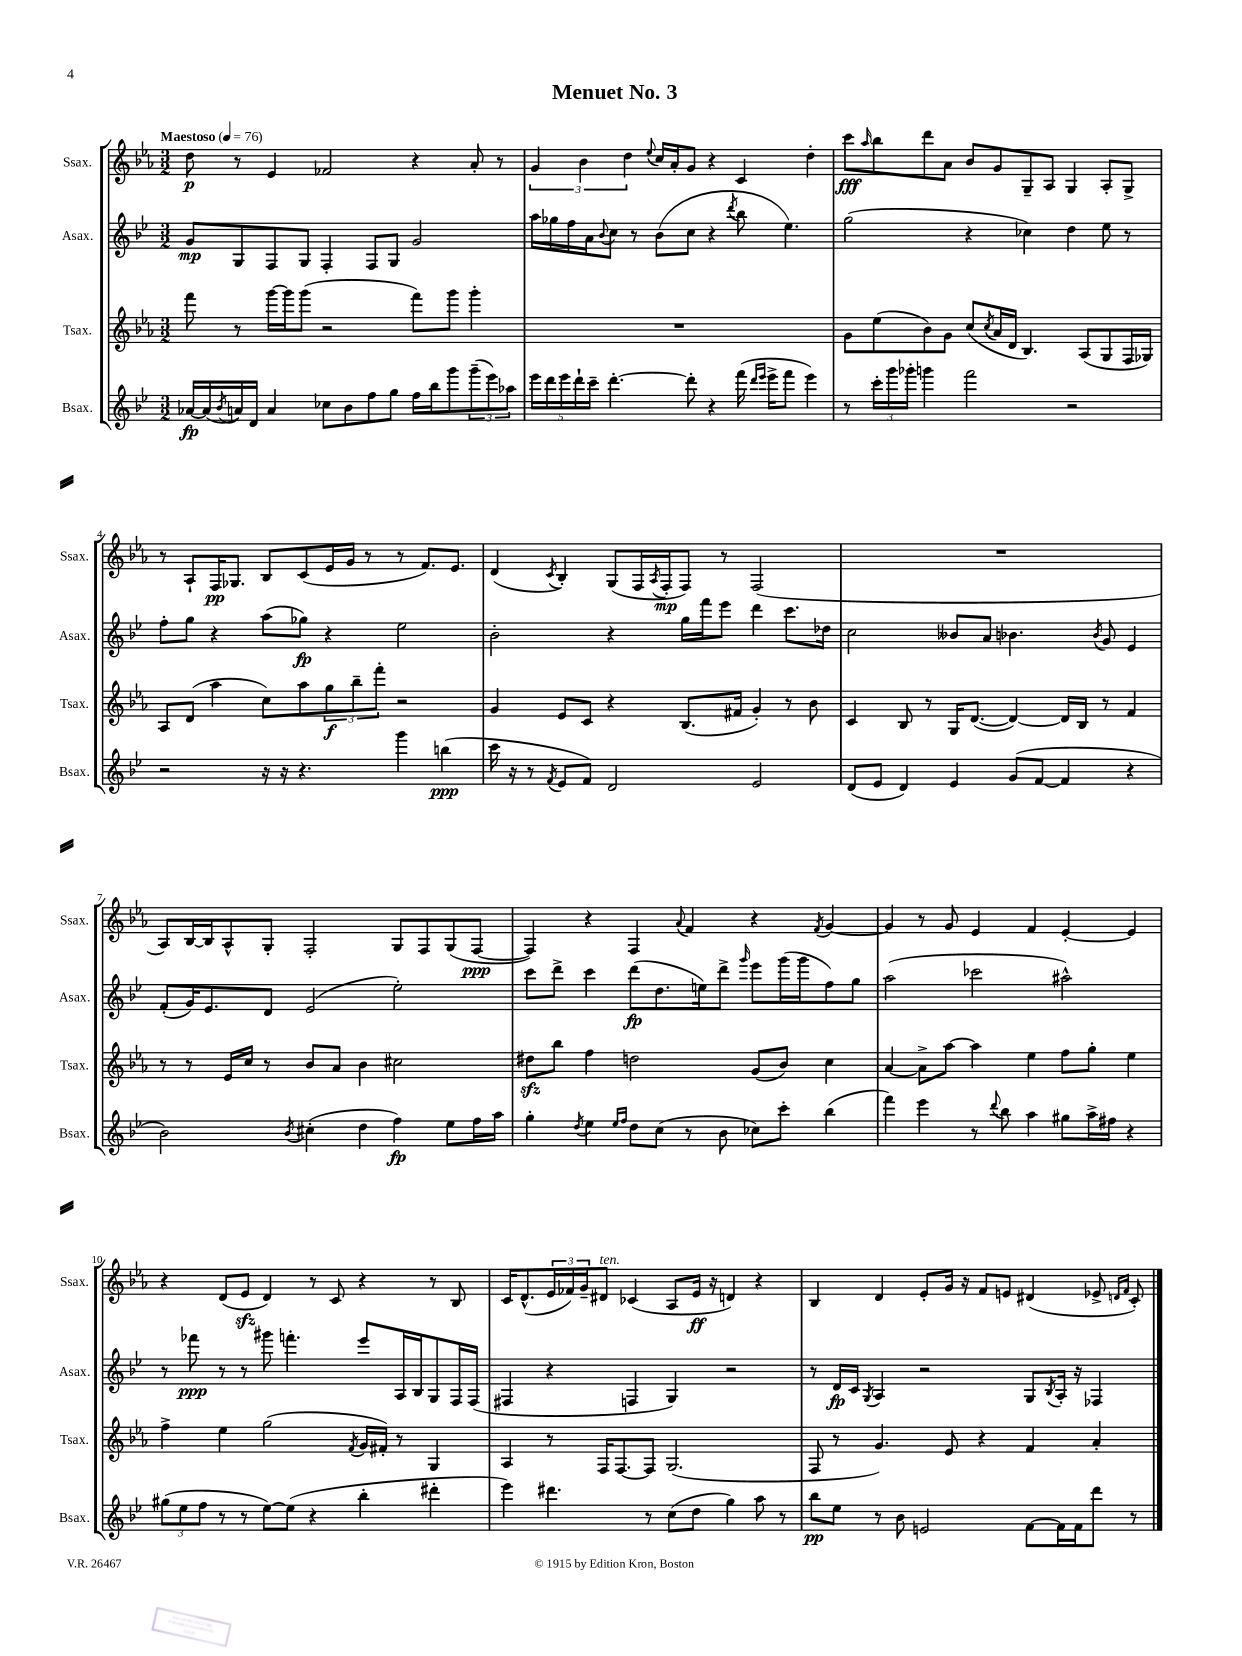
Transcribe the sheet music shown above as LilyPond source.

\header { title = "Menuet No. 3" }
<<
\new StaffGroup <<
\new Staff = "s0" \with { instrumentName = "Ssax." shortInstrumentName = "Ssax." } {
    \clef treble \key ees \major \numericTimeSignature \time 3/2 \tempo "Maestoso" 4 = 76
    d''8\p r8 ees'4 fes'2 r4 aes'8-. r8 |
    \tuplet 3/2 { g'4 bes'4 d''4 } \appoggiatura { ees''8 } c''16 aes'16-. g'8 r4 c'4 d''4-. |
    c'''8\fff \grace { aes''16 } bes''8 d'''8 aes'8 bes'8 g'8 g8-- aes8 g4 aes8-. g8-> |
    r8 aes8-! f16\pp ges8. bes8 c'8( ees'16 g'16 r8 r8 f'8.) ees'8. |
    d'4( \acciaccatura { c'8 } bes4-.) g8( f16 \acciaccatura { aes8 } f16-.\mp f8) r8 f2( |
    R1. |
    aes8) bes16~ bes16 aes8-^ g8-. f2-. g8 f8 g8( f8~\ppp |
    f4) r4 f4 \appoggiatura { aes'8 } f'4 r4 \acciaccatura { f'8 } g'4~ |
    g'4 r8 g'8 ees'4 f'4 ees'4~-. ees'4 |
    r4 d'8( ees'8\sfz d'4) r8 c'8 r4 r8 bes8 |
    c'16 d'8.-^( \tuplet 3/2 { ees'16 fes'16) g'16-- } dis'8^\markup { \italic "ten." } ces'4( aes8 ees'16\ff r16 d'4) r4 |
    bes4 d'4 ees'8-. g'16 r16 f'8 e'8 dis'4( ees'8-> \grace { d'16 f'16 } c'8-.) \bar "|." |
}
\new Staff = "s1" \with { instrumentName = "Asax." shortInstrumentName = "Asax." } {
    \clef treble \key bes \major \numericTimeSignature \time 3/2
    g'8\mp g8 f8 g8 f4-. f8 g8 g'2 |
    a''16 ges''16 f''16 a'16 \appoggiatura { bes'8 } c''8 r8 bes'8( c''8 r4 \acciaccatura { d'''8 } bes''8 ees''4.) |
    g''2( r4 ces''4) d''4 ees''8 r8 |
    f''8-. g''8 r4 a''8( ges''8\fp) r4 ees''2 |
    bes'2-. r4 g''16 f'''16 ees'''8 d'''4 c'''8. des''16 |
    c''2 beses'8 a'8 bes'4. \acciaccatura { bes'8 } g'8 ees'4 |
    f'8-.( g'16) ees'8. d'8 ees'2( ees''2-.) |
    c'''8 d'''8-> c'''4 d'''8\fp( d''8. e''16) d'''8-> \grace { g'''16 } ees'''8 g'''16( g'''16 f''8) g''8 |
    a''2( ces'''2 ais''2-^) |
    r8 fes'''8\ppp r8 r8 gis'''8 f'''4.-. ees'''8 a16 bes16 g8 f16 f16( |
    fis4 r4 f4 g4) r2 |
    r8 d'16\fp c'16 \acciaccatura { g8 } a4 r2 g8 \acciaccatura { bes8 } a16-. r16 fes4 \bar "|." |
}
\new Staff = "s2" \with { instrumentName = "Tsax." shortInstrumentName = "Tsax." } {
    \clef treble \key ees \major \numericTimeSignature \time 3/2
    f'''8 r8 g'''16~ g'''16 g'''8( r2 f'''8) g'''8 g'''4-. |
    R1. |
    g'8 ees''8( bes'8) g'8 c''8( \acciaccatura { c''8 } aes'16 d'16 bes4.) aes8( g8 f16 ges16) |
    aes8 d'8( aes''4 c''8) aes''8 \tuplet 3/2 { g''8\f bes''8-- f'''8-. } r2 |
    g'4 ees'8 c'8 r4 bes8.( fis'16 g'4-.) r8 bes'8 |
    c'4 bes8 r8 g16 d'8.~( d'4~) d'16 bes16 r8 f'4 |
    r8 r8 ees'16 c''16 r8 bes'8 aes'8 bes'4 cis''2 |
    dis''8\sfz bes''8 f''4 d''2 g'8( bes'8) c''4 |
    aes'4~ aes'8-> aes''8~ aes''4 ees''4 f''8 g''8-. ees''4 |
    f''4-> ees''4 g''2( \acciaccatura { f'8 } g'16 fis'16-.) r8 g4 |
    aes4 r8 f16 f8.~ f8 g2.( |
    f8 r8 g'4.) ees'8 r4 f'4 aes'4-. \bar "|." |
}
\new Staff = "s3" \with { instrumentName = "Bsax." shortInstrumentName = "Bsax." } {
    \clef treble \key bes \major \numericTimeSignature \time 3/2
    aes'16~\fp aes'16( \acciaccatura { bes'8 } a'16) d'16 a'4 ces''8 bes'8 f''8 g''8 f''16 bes''16 g'''8 \tuplet 3/2 { g'''8--( ees'''8) aes''8 } |
    \tuplet 5/4 { ees'''16 d'''16 ees'''16 d'''16-! c'''16-- } d'''4.~-. d'''8-. r4 f'''16( \grace { d'''16 ees'''16 } ees'''16-> f'''8 ees'''4) |
    r8 \tuplet 3/2 { c'''16-. g'''16 ges'''16-. } g'''4 f'''2 r2 |
    r2 r16 r16 r4. g'''4 b''4\ppp( |
    c'''16 r16 r8 \acciaccatura { f'8 } ees'8 f'8) d'2 ees'2 |
    d'8( ees'8 d'4) ees'4 g'8( f'8~ f'4 r4 |
    bes'2) \acciaccatura { bes'8 } cis''4-.( d''4 f''4\fp) ees''8 f''16 a''16 |
    g''4-. \acciaccatura { d''8 } ees''4 \grace { ees''16 f''16 } d''8 c''8( r8 bes'8 ces''8) c'''8-. bes''4( |
    f'''4) ees'''4 r8 \appoggiatura { d'''8 } bes''8 a''4 gis''8 a''16-> fis''16 r4 |
    \tuplet 3/2 { gis''8( ees''8 f''8 } r8 r8 ees''8~) ees''8( r4 bes''4-. dis'''4-. |
    ees'''4) dis'''4. r8 c''8( d''8 g''4) a''8 r8 |
    bes''8\pp ees''8 r8 bes'8 e'2 f'8~ f'16 f'16 d'''8 r8 \bar "|." |
}
>>
>>
